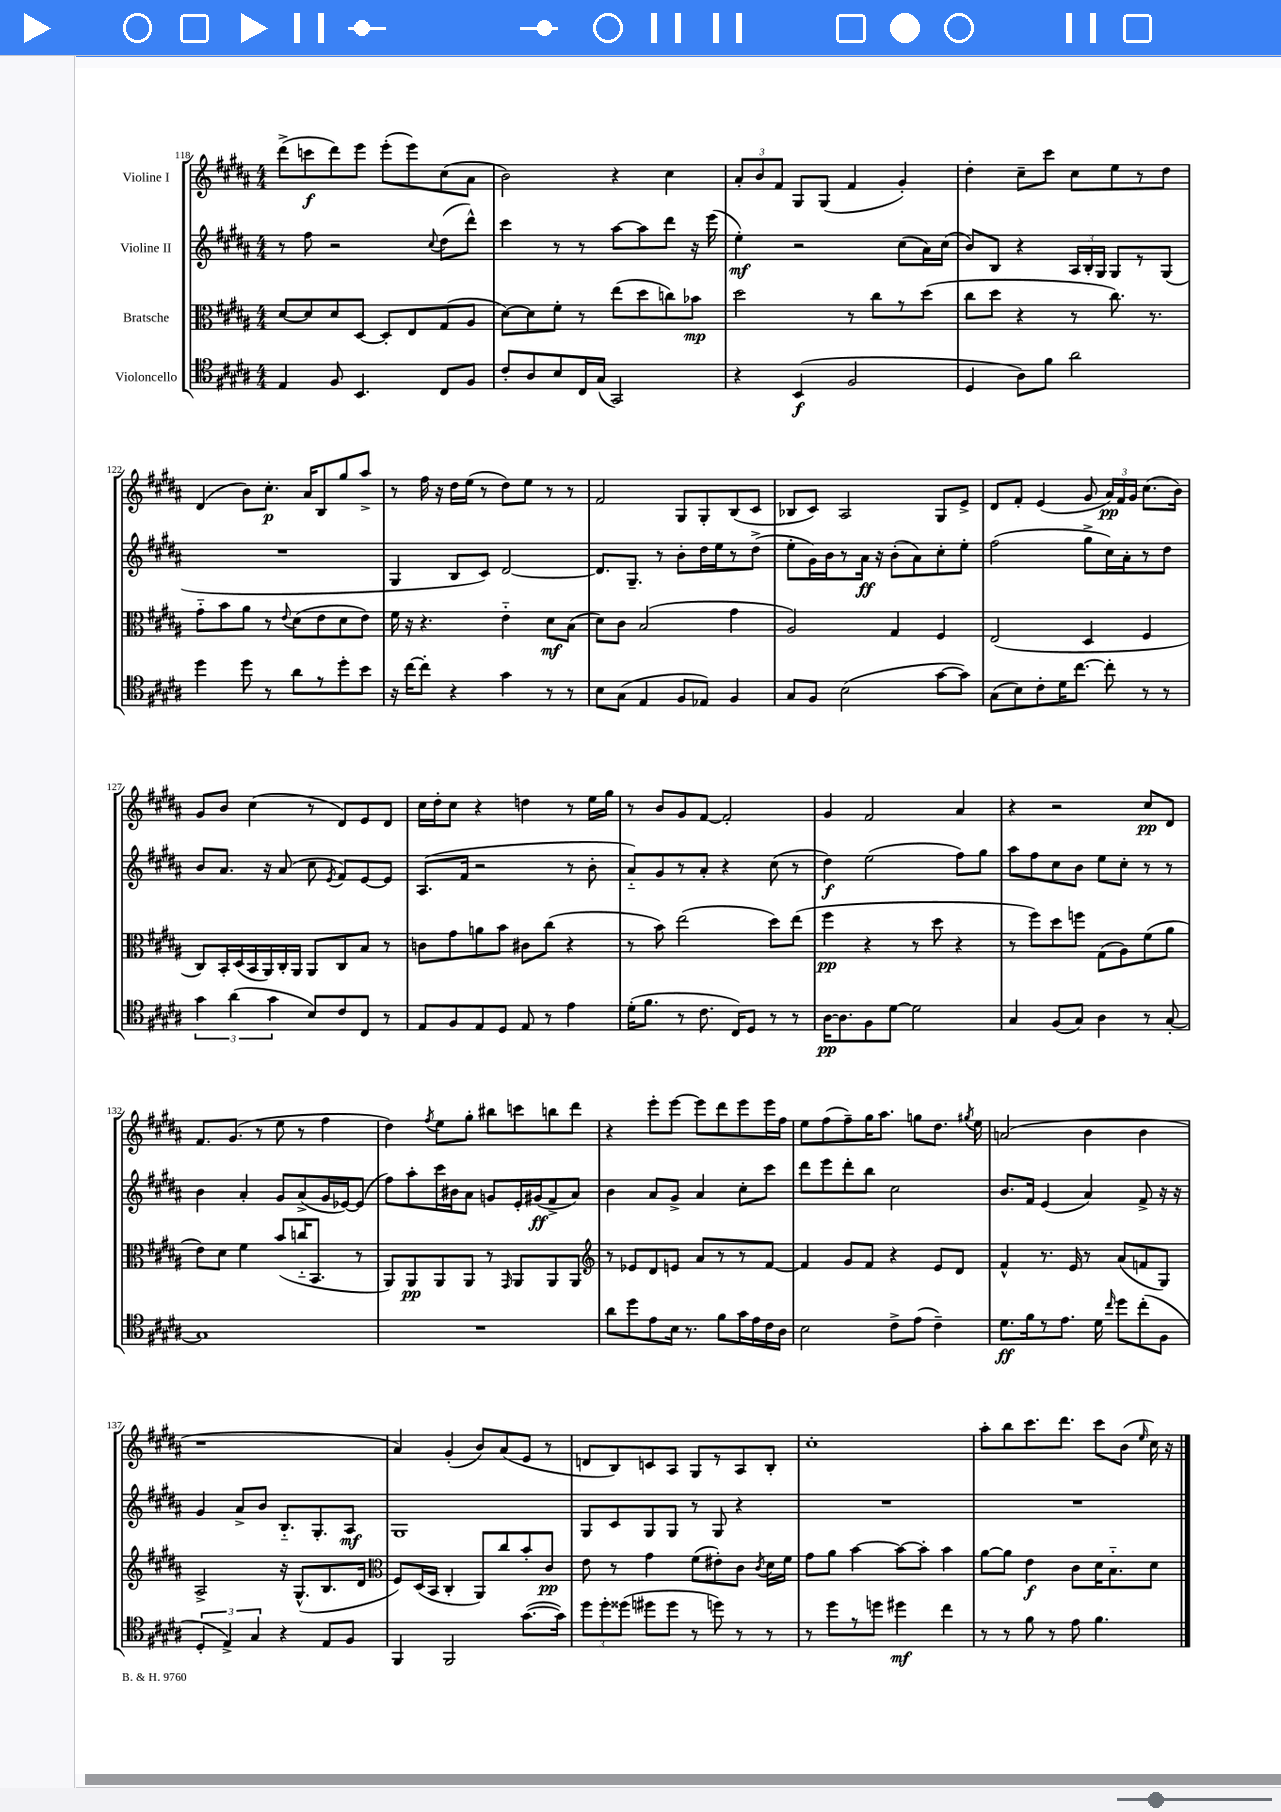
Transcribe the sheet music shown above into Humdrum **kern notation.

**kern	**dynam	**kern	**dynam	**kern	**dynam	**kern	**dynam
*part4	*part4	*part3	*part3	*part2	*part2	*part1	*part1
*staff4	*staff4	*staff3	*staff3	*staff2	*staff2	*staff1	*staff1
*I"Violoncello	*	*I"Bratsche	*	*I"Violine II	*	*I"Violine I	*
*clefC4	*	*clefC3	*	*clefG2	*	*clefG2	*
*k[f#c#g#d#a#]	*	*k[f#c#g#d#a#]	*	*k[f#c#g#d#a#]	*	*k[f#c#g#d#a#]	*
*M4/4	*	*M4/4	*	*M4/4	*	*M4/4	*
=118	=118	=118	=118	=118	=118	=118	=118
4E/	.	[8d#/L	.	8r	.	(8ddd#^\L	.
.	.	8d#/]	.	8ff#\	.	8cccn\	f
8F#/	.	8d#/	.	2r	.	8ddd#\)	.
4.BB/	.	[8D#/J	.	.	.	8eee\J	.
.	.	8D#'/L]	.	.	.	(8eee'\L	.
.	.	8E/	.	.	.	8eee\)	.
.	.	.	.	8qqcc#/	.	.	.
8C#/L	.	(8G#/	.	(8dd#\L	.	(8cc#\	.
8F#/J	.	8A#/J	.	8ddd#^^\J)	.	8a#\J	.
=119	=119	=119	=119	=119	=119	=119	=119
8c#'/L	.	[8d#\L)	.	4ccc#\	.	2b\)	.
8A#/	.	8d#\]	.	.	.	.	.
8B/	.	8f#'\J	.	8r	.	.	.
16C#/L	.	8r	.	8r	.	.	.
(16G#/JJ	.	.	.	.	.	.	.
2GG#/)	.	(8ee\L	.	[8aa#\L	.	4r	.
.	.	8dd#\	.	8aa#\]	.	.	.
.	.	8ccn\)	.	8ddd#\J	.	4cc#\	.
.	.	8b-X\J	mp	16r	.	.	.
.	.	.	.	(16eee\	.	.	.
=120	=120	=120	=120	=120	=120	=120	=120
4r	.	2dd#\	.	4ee'\)	mf	12a#'/L	.
.	.	.	.	.	.	12b/	.
.	.	.	.	.	.	12f#/J	.
(4BB/	f	.	.	2r	.	8G#/L	.
.	.	.	.	.	.	(8G#/J	.
2F#/	.	8r	.	.	.	4f#/	.
.	.	8cc#\L	.	.	.	.	.
.	.	8r	.	(8cc#\L	.	4g#'/)	.
.	.	(8dd#\J	.	16a#\L)	.	.	.
.	.	.	.	(16cc#\JJ	.	.	.
=121	=121	=121	=121	=121	=121	=121	=121
4D#/	.	8cc#\L	.	8b/L)	.	4dd#'\	.
.	.	8dd#\J	.	8B/J	.	.	.
8A#\L)	.	4r	.	4r	.	8cc#~\L	.
8f#\J	.	.	.	.	.	8ccc#\J	.
2a#\	.	8r	.	24A#/LL	.	8cc#\L	.
.	.	.	.	24B'/	.	.	.
.	.	.	.	24G#/JJ	.	.	.
.	.	8.cc#\)	.	8G#/L	.	8ee\	.
.	.	.	.	8r	.	8r	.
.	.	8.r	.	.	.	.	.
.	.	.	.	(8G#/J	.	8dd#\J	.
!!LO:LB:g=z
=122	=122	=122	=122	=122	=122	=122	=122
4dd#\	.	8g#\L	.	1r	.	(4d#/	.
.	.	8b\	.	.	.	.	.
8dd#\	.	8a#\J	.	.	.	8b\L)	.
8r	.	8r	.	.	.	8.cc#'\J	p
.	.	8qqe/	.	.	.	.	.
8a#\L	.	(8d#\L	.	.	.	.	.
.	.	.	.	.	.	16a#/KL	.
8r	.	8e\	.	.	.	8B/	.
8dd#'\	.	8d#\	.	.	.	8gg#/	.
8b\J	.	8e\J)	.	.	.	8aa#^/J	.
=123	=123	=123	=123	=123	=123	=123	=123
16r	.	16f#\	.	4G#/	.	8r	.
[16cc#\KL	.	16r	.	.	.	.	.
8cc#'\J]	.	4.r	.	.	.	16ff#\	.
.	.	.	.	.	.	16r	.
4r	.	.	.	8B/L	.	16dd#\LL	.
.	.	.	.	.	.	(16ee\JJ	.
.	.	.	.	8c#/J)	.	8r	.
4g#\	.	4e\	.	[2d#/	.	8dd#\L)	.
.	.	.	.	.	.	8ee\J	.
8r	.	8d#\L	mf	.	.	8r	.
8r	.	(8B\J	.	.	.	8r	.
=124	=124	=124	=124	=124	=124	=124	=124
8B\L	.	8d#\L)	.	8.d#/L]	.	2f#/	.
(8G#\J	.	8c#\J	.	.	.	.	.
.	.	.	.	8.G#~/J	.	.	.
4E/	.	(2B/	.	.	.	.	.
.	.	.	.	8r	.	.	.
8F#/L	.	.	.	8b'\L	.	8G#/L	.
8E-X/J)	.	.	.	16dd#\L	.	8G#'/	.
.	.	.	.	16ee\J	.	.	.
4F#/	.	4g#\	.	8r	.	(8B/	.
.	.	.	.	(8dd#^\J	.	8c#/J	.
=125	=125	=125	=125	=125	=125	=125	=125
8G#/L	.	2A#/)	.	8ee'\L	.	8B-X/L	.
8F#/J	.	.	.	16g#\L)	.	8c#/J)	.
.	.	.	.	16b\J	.	.	.
(2B\	.	.	.	8r	.	2A#/	.
.	.	.	.	16a#\Jk	ff	.	.
.	.	.	.	16r	.	.	.
.	.	4G#/	.	(8b'\L	.	.	.
.	.	.	.	8a#\)	.	.	.
[8g#\L	.	4F#/	.	8cc#'\	.	8G#/L	.
8g#\J])	.	.	.	8ee'\J	.	8e^/J	.
=126	=126	=126	=126	=126	=126	=126	=126
(8G#\L	.	(2E/	.	(2ff#\	.	8d#/L	.
8B\)	.	.	.	.	.	8f#'/J	.
8c#'\	.	.	.	.	.	(4e/	.
16d#\K	.	.	.	.	.	.	.
[8.cc#\J	.	.	.	.	.	.	.
.	.	4D#/	.	8gg#^\L	.	8g#/	.
8cc#'\]	.	.	.	16cc#\L)	.	24a#/LL)	pp
.	.	.	.	.	.	24f#/	.
.	.	.	.	16a#'\J	.	.	.
.	.	.	.	.	.	24g#/JJ	.
8r	.	4F#/	.	8r	.	(8.cc#\L	.
8r	.	.	.	8dd#\J	.	.	.
.	.	.	.	.	.	16b\Jk)	.
!!LO:LB:g=z
=127	=127	=127	=127	=127	=127	=127	=127
6g#\	.	8C#/L)	.	8b/L	.	8g#/L	.
.	.	16BB'/L	.	8.a#/J	.	8b/J	.
(6a#\	.	.	.	.	.	.	.
.	.	(16D#/	.	.	.	.	.
.	.	16BB/	.	.	.	(4cc#\	.
.	.	16AA#/)	.	16r	.	.	.
6g#\	.	.	.	.	.	.	.
.	.	16C#'/	.	(8a#/	.	.	.
.	.	16AA#/JJ	.	.	.	.	.
8B/L)	.	8AA#/L	.	8cc#\	.	8r	.
.	.	.	.	8qe/	.	.	.
8c#/	.	8C#/	.	8f#/L)	.	8d#/L)	.
8C#/J	.	8B/J	.	[8e/	.	8e/	.
8r	.	8r	.	8e/J]	.	8d#/J	.
=128	=128	=128	=128	=128	=128	=128	=128
8E/L	.	8cn\L	.	(8.A#/L	.	16cc#\LL	.
.	.	.	.	.	.	16dd#'\J	.
8F#/	.	8g#\	.	.	.	8cc#\J	.
.	.	.	.	16f#/Jk	.	.	.
8E/	.	8an\	.	2r	.	4r	.
8D#/J	.	8b\J	.	.	.	.	.
8E/	.	8c#X\L	.	.	.	4ddn\	.
8r	.	(8cc#\J	.	.	.	.	.
4e\	.	4r	.	8r	.	8r	.
.	.	.	.	8b'\	.	16ee\LL	.
.	.	.	.	.	.	16gg#\JJ	.
=129	=129	=129	=129	=129	=129	=129	=129
(16d#'\KL	.	8r	.	8a#/L)	.	8r	.
8.f#\J	.	.	.	.	.	.	.
.	.	8b\)	.	8g#/	.	8b/L	.
8r	.	(2ee\	.	8r	.	8g#/	.
8.c#\	.	.	.	8a#'/J	.	[8f#/J	.
.	.	.	.	4r	.	2f#'/]	.
16C#/KL)	.	.	.	.	.	.	.
8D#/J	.	.	.	.	.	.	.
8r	.	8dd#\L)	.	(8cc#\	.	.	.
8r	.	(8ee\J	.	8r	.	.	.
=130	=130	=130	=130	=130	=130	=130	=130
[16A#\KL	pp	4ff#\	pp	4dd#\)	f	4g#/	.
8.A#\]	.	.	.	.	.	.	.
8F#\	.	4r	.	(2ee\	.	2f#/	.
[8d#\J	.	.	.	.	.	.	.
2d#\]	.	8r	.	.	.	.	.
.	.	8dd#\	.	.	.	.	.
.	.	4r	.	8ff#\L)	.	4a#/	.
.	.	.	.	8gg#\J	.	.	.
=131	=131	=131	=131	=131	=131	=131	=131
4G#/	.	8r	.	8aa#\L	.	4r	.
.	.	8ff#\L)	.	8ff#\	.	.	.
(8F#/L	.	8dd#\	.	8cc#\	.	2r	.
8G#/J)	.	8ffn\J	.	8b\J	.	.	.
4A#\	.	(8G#\L	.	8ee\L	.	.	.
.	.	8A#\)	.	8cc#'\J	.	.	.
8r	.	(8f#\	.	8r	.	8cc#/L	pp
[8G#'/	.	8a#\J	.	8r	.	8d#/J	.
!!LO:LB:g=z
=132	=132	=132	=132	=132	=132	=132	=132
1G#]	.	8e\L)	.	4b\	.	8.f#/L	.
.	.	8d#\J	.	.	.	.	.
.	.	.	.	.	.	(8.g#/J	.
.	.	4f#\	.	4a#'/	.	.	.
.	.	.	.	.	.	8r	.
.	.	(8b/L	.	8g#/L	.	8ee\	.
.	.	16ccn/K	.	(8a#^/	.	8r	.
.	.	8.BB/J	.	.	.	.	.
.	.	.	.	16g#/L	.	4ff#\	.
.	.	.	.	[16e-X/J)	.	.	.
.	.	8r	.	(8e-/J]	.	.	.
=133	=133	=133	=133	=133	=133	=133	=133
1r	.	8AA#/L)	.	8ff#\L)	.	4dd#\)	.
.	.	8AA#/	pp	8aa#'\	.	.	.
.	.	.	.	.	.	8qff#/	.
.	.	8AA#/	.	16ccc#\L	.	8ee\L	.
.	.	.	.	16b#X\J	.	.	.
.	.	8AA#/J	.	8a#\J	.	8gg#'\J	.
.	.	8r	.	8gn/L	.	8bb#X\L	.
.	.	16qqGG#/	.	.	.	.	.
.	.	8AA#/L	.	16e'/L	.	8cccn\	.
.	.	.	.	(16g#X/J	ff	.	.
.	.	8AA#/	.	8f#^/	.	8bbn\	.
.	.	8AA#/J	.	8a#/J)	.	8ddd#\J	.
=134	=134	=134	=134	=134	=134	=134	=134
*	*	*clefG2	*	*	*	*	*
8a#\L	.	8r	.	4b\	.	4r	.
8dd#\	.	8e-X/L	.	.	.	.	.
8e\	.	8d#/	.	8a#/L	.	8eee'\L	.
16B\Jk	.	8en/J	.	8g#^/J	.	[8eee\J	.
8.r	.	.	.	.	.	.	.
.	.	8a#/L	.	4a#/	.	8eee\L]	.
8f#\L	.	8r	.	.	.	8ddd#\	.
16g#\L	.	8r	.	8cc#'\L	.	8eee\	.
16e\	.	.	.	.	.	.	.
16c#\	.	[8f#/J	.	8ccc#\J	.	16eee\L	.
16A#\JJ	.	.	.	.	.	16ff#\JJ	.
=135	=135	=135	=135	=135	=135	=135	=135
2B\	.	4f#/]	.	8ddd#\L	.	8ee\L	.
.	.	.	.	8eee\	.	(8ff#\	.
.	.	8g#/L	.	8ddd#'\	.	8ff#~\)	.
.	.	8f#/J	.	8bb\J	.	16gg#\K	.
.	.	.	.	.	.	8.aa#\J	.
8c#^\L	.	4r	.	2cc#\	.	.	.
(8e\J	.	.	.	.	.	8ggn\L	.
4c#~\)	.	8e/L	.	.	.	8.dd#\J	.
.	.	8d#/J	.	.	.	.	.
.	.	.	.	.	.	8qgg#X/	.
.	.	.	.	.	.	16ee\	.
=136	=136	=136	=136	=136	=136	=136	=136
8.d#\L	ff	4f#^^/	.	8.b/L	.	(2an/	.
16f#\k	.	.	.	16f#/Jk	.	.	.
8r	.	8.r	.	(4e/	.	.	.
8.e\J	.	.	.	.	.	.	.
.	.	16e/	.	.	.	.	.
.	.	8r	.	4a#/)	.	4b\	.
16d#\	.	.	.	.	.	.	.
16qqcc#/	.	.	.	.	.	.	.
8dd#\L	.	(8a#/L	.	.	.	.	.
(8cc#'\	.	8fn/	.	8f#^/	.	4b\	.
8F#\J	.	8G#/J)	.	16r	.	.	.
.	.	.	.	16r	.	.	.
!!LO:LB:g=z
=137	=137	=137	=137	=137	=137	=137	=137
6D#'/	.	2A#^/	.	4g#/	.	1r	.
6E^/)	.	.	.	.	.	.	.
.	.	.	.	8a#^/L	.	.	.
6G#/	.	.	.	.	.	.	.
.	.	.	.	8b/J	.	.	.
4r	.	16r	.	8.B/L	.	.	.
.	.	(8.G#^^/L	.	.	.	.	.
.	.	.	.	8.G#'/	.	.	.
8E/L	.	8.B/	.	.	.	.	.
8F#/J	.	.	.	8A#/J	mf	.	.
.	.	16d#/Jk	.	.	.	.	.
=138	=138	=138	=138	=138	=138	=138	=138
*	*	*clefC3	*	*	*	*	*
4FF#/	.	8F#/L)	.	1G#	.	4a#/)	.
.	.	(16D#/L	.	.	.	.	.
.	.	16BB/JJ	.	.	.	.	.
2FF#/	.	4C#'/	.	.	.	(4g#'/	.
.	.	8AA#/L)	.	.	.	8b/L)	.
.	.	8cc#/	.	.	.	(8a#/	.
([8.g#\L	.	8b'/	.	.	.	8e/J	.
.	.	8c#/J	pp	.	.	8r	.
16g#\Jk])	.	.	.	.	.	.	.
=139	=139	=139	=139	=139	=139	=139	=139
12dd#\L	.	8e\	.	8G#/L	.	8dn/L	.
12dd#'\	.	.	.	.	.	.	.
.	.	8r	.	8c#/	.	8B/)	.
(12dd##X\J	.	.	.	.	.	.	.
8dd#X\L	.	4g#\	.	8G#/	.	8cn/	.
8dd#\J	.	.	.	8G#/J	.	8A#/J	.
8r	.	(8f#\L	.	8r	.	8G#/L	.
8ddn\)	.	8e#X'\)	.	8G#/	.	8r	.
8r	.	8c#\J	.	4r	.	8A#/	.
.	.	8qc#/	.	.	.	.	.
8r	.	16d#\LL	.	.	.	8B'/J	.
.	.	16f#\JJ	.	.	.	.	.
=140	=140	=140	=140	=140	=140	=140	=140
8r	.	8g#\L	.	1r	.	1cc#'	.
8dd#\L	.	8a#\J	.	.	.	.	.
8r	.	[4b\	.	.	.	.	.
8ddn\J	.	.	.	.	.	.	.
4dd#X\	mf	8b\L_	.	.	.	.	.
.	.	8b'\J]	.	.	.	.	.
4cc#\	.	4b\	.	.	.	.	.
=141	=141	=141	=141	=141	=141	=141	=141
8r	.	[8a#\L	.	1r	.	8aa#'\L	.
8r	.	8a#\J]	.	.	.	8bb\	.
8f#\	.	4e\	f	.	.	8.ccc#\	.
8r	.	.	.	.	.	.	.
.	.	.	.	.	.	8.ddd#\J	.
8e\	.	8c#\L	.	.	.	.	.
4.f#\	.	16d#\K	.	.	.	8ccc#\L	.
.	.	8.B\	.	.	.	.	.
.	.	.	.	.	.	(8b\J	.
.	.	.	.	.	.	16qqee/	.
.	.	8d#\J	.	.	.	16cc#\)	.
.	.	.	.	.	.	16r	.
==	==	==	==	==	==	==	==
*-	*-	*-	*-	*-	*-	*-	*-
